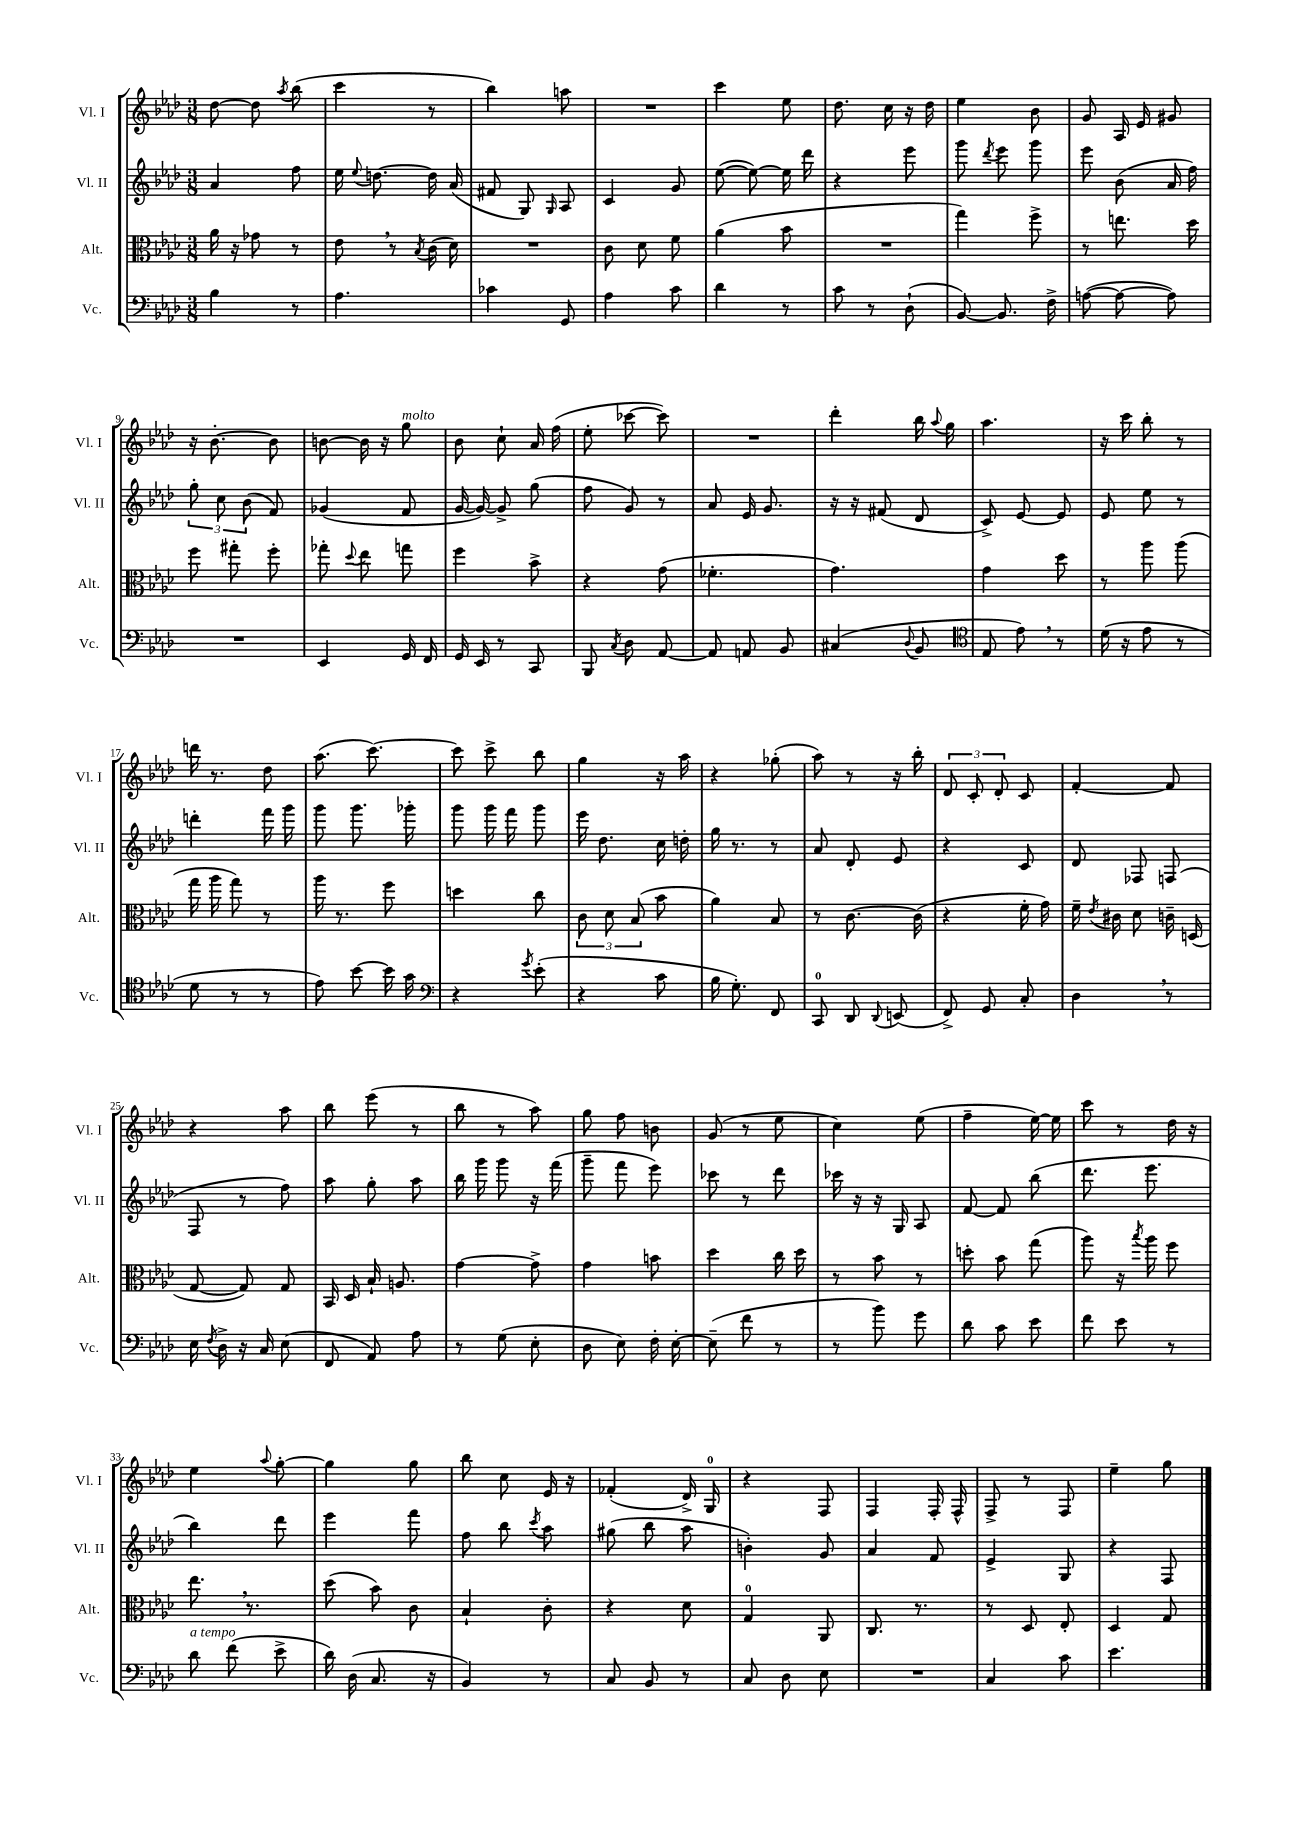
<<
\new StaffGroup <<
\new Staff = "s0" \with { instrumentName = "Vl. I" shortInstrumentName = "Vl. I" } {
    \clef treble \key aes \major \numericTimeSignature \time 3/8
    \autoBeamOff des''8~ des''8 \acciaccatura { aes''8 } bes''8( |
    c'''4 r8 |
    bes''4) a''8 |
    R4. |
    c'''4 ees''8 |
    des''8. c''16 r16 des''16 |
    ees''4 bes'8 |
    g'8 aes16 ees'16 gis'8 |
    r16 bes'8.~-. bes'8 |
    b'8~ b'16 r16 g''8^\markup { \italic "molto" } |
    bes'8 c''8-! aes'16 f''16( |
    ees''8-. ces'''8~ ces'''8) |
    R4. |
    des'''4-. bes''16 \appoggiatura { aes''8 } g''16 |
    aes''4. |
    r16 c'''16 bes''8-. r8 |
    d'''16 r8. des''8 |
    aes''8.( c'''8.~) |
    c'''8 c'''8-> bes''8 |
    g''4 r16 aes''16 |
    r4 ges''8-.( |
    aes''8) r8 r16 bes''16-. |
    \tuplet 3/2 { des'8 c'8-. des'8-. } c'8 |
    f'4~-. f'8 |
    r4 aes''8 |
    bes''8 ees'''8( r8 |
    bes''8 r8 aes''8) |
    g''8 f''8 b'8 |
    g'8( r8 ees''8 |
    c''4) ees''8( |
    f''4-- ees''16~) ees''16 |
    c'''8 r8 des''16 r16 |
    ees''4 \appoggiatura { aes''8 } g''8~-. |
    g''4 g''8 |
    bes''8 c''8 ees'16 r16 |
    fes'4-.( des'16->) g16-0 |
    r4 f8 |
    f4 f16-. f16-^ |
    f8-> r8 f8 |
    ees''4-- g''8 \bar "|." |
}
\new Staff = "s1" \with { instrumentName = "Vl. II" shortInstrumentName = "Vl. II" } {
    \clef treble \key aes \major \numericTimeSignature \time 3/8
    \autoBeamOff aes'4 f''8 |
    ees''16 \appoggiatura { ees''8 } d''8.~ d''16 aes'16( |
    fis'8 g8) \grace { g16 } aes8 |
    c'4 g'8 |
    ees''8~( ees''8~) ees''16 des'''16 |
    r4 ees'''8 |
    g'''8 \acciaccatura { des'''8 } ees'''8 g'''8 |
    ees'''8 bes'8( aes'16 f''16) |
    \tuplet 3/2 { g''8-. c''8 bes'8( } f'8) |
    ges'4( f'8 |
    g'16~ g'16~) g'8-> g''8( |
    f''8 g'8) r8 |
    aes'8 ees'16 g'8. |
    r16 r16 fis'8( des'8 |
    c'8->) ees'8~ ees'8 |
    ees'8 ees''8 r8 |
    d'''4-. f'''16 g'''16 |
    g'''8 g'''8. ges'''16-. |
    g'''8 g'''16 f'''16 g'''8 |
    ees'''16 des''8. c''16 d''16-. |
    g''16 r8. r8 |
    aes'8 des'8-. ees'8 |
    r4 c'8 |
    des'8 fes8 f8( |
    f8 r8 f''8) |
    aes''8 g''8-. aes''8 |
    bes''16 g'''16 g'''8 r16 f'''16( |
    g'''8-- f'''8 ees'''8) |
    ces'''8 r8 des'''8 |
    ces'''16 r16 r16 g16 aes8 |
    f'8~ f'8 bes''8( |
    des'''8. ees'''8. |
    bes''4) des'''8 |
    ees'''4 f'''8 |
    f''8 bes''8 \acciaccatura { c'''8 } aes''8 |
    gis''8( bes''8 aes''8 |
    b'4-.) g'8 |
    aes'4 f'8 |
    ees'4-> g8 |
    r4 f8 \bar "|." |
}
\new Staff = "s2" \with { instrumentName = "Alt." shortInstrumentName = "Alt." } {
    \clef alto \key aes \major \numericTimeSignature \time 3/8
    \autoBeamOff aes'16 r16 ges'8 r8 |
    ees'8 \breathe r8 \acciaccatura { bes8 } c'16( des'16) |
    R4. |
    c'8 des'8 f'8 |
    aes'4( bes'8 |
    R4. |
    g''4) f''8-> |
    r8 e''8. des''16 |
    f''8 gis''8-. f''8-. |
    ges''8-. \appoggiatura { des''8 } ees''8 g''8 |
    f''4 bes'8-> |
    r4 g'8( |
    fes'4.-. |
    g'4.) |
    g'4 des''8 |
    r8 aes''8 aes''8( |
    g''16 aes''16 g''8) r8 |
    aes''16 r8. f''8 |
    d''4 c''8 |
    \tuplet 3/2 { c'8 des'8 bes8( } bes'8 |
    aes'4) bes8 |
    r8 c'8.~ c'16( |
    r4 f'16-. g'16) |
    f'16-- \acciaccatura { ees'8 } cis'16 des'8 c'16-- d16( |
    g8~ g8) g8 |
    bes,16 des16 bes16-! a8. |
    g'4~ g'8-> |
    g'4 b'8 |
    des''4 c''16 des''16 |
    r8 bes'8 r8 |
    d''8-. bes'8 g''8( |
    aes''8) r16 \acciaccatura { bes''8 } aes''16 f''8 |
    ees''8. \breathe r8. |
    des''8( bes'8) c'8 |
    bes4-! c'8-. |
    r4 des'8 |
    g4-0 aes,8 |
    c8. r8. |
    r8 des8 ees8-. |
    des4 g8 \bar "|." |
}
\new Staff = "s3" \with { instrumentName = "Vc." shortInstrumentName = "Vc." } {
    \clef bass \key aes \major \numericTimeSignature \time 3/8
    \autoBeamOff bes4 r8 |
    aes4. |
    ces'4 g,8 |
    aes4 c'8 |
    des'4 r8 |
    c'8 r8 des8-!( |
    bes,8~) bes,8. f16-> |
    a8~( a8~ a8) |
    R4. |
    ees,4 g,16 f,16 |
    g,16 ees,16 r8 c,8 |
    bes,,8 \acciaccatura { c8 } des8 aes,8~ |
    aes,8 a,8 bes,8 |
    cis4( \appoggiatura { des8 } bes,8 |
    \clef tenor ees8 ees'8) \breathe r8 |
    des'16( r16 ees'8 r8 |
    des'8 r8 r8 |
    ees'8) bes'8~ bes'16 g'16 |
    \clef bass r4 \acciaccatura { g'8 } ees'8-.( |
    r4 c'8 |
    bes16 g8.-.) f,8 |
    c,8-0 des,8 \appoggiatura { des,8 } e,8( |
    f,8->) g,8 c8-. |
    des4 \breathe r8 |
    ees16 \acciaccatura { f8 } des16-> r16 c16 ees8( |
    f,8 aes,8) aes8 |
    r8 g8( ees8-. |
    des8 ees8) f16-. ees16~-. |
    ees8--( f'8 r8 |
    r8 bes'8) g'8 |
    des'8 c'8 ees'8 |
    f'8 ees'8 r8 |
    des'8^\markup { \italic "a tempo" } f'8( ees'8-> |
    des'16) des16( c8. r16 |
    bes,4) r8 |
    c8 bes,8 r8 |
    c8 des8 ees8 |
    R4. |
    c4 c'8 |
    ees'4. \bar "|." |
}
>>
>>
